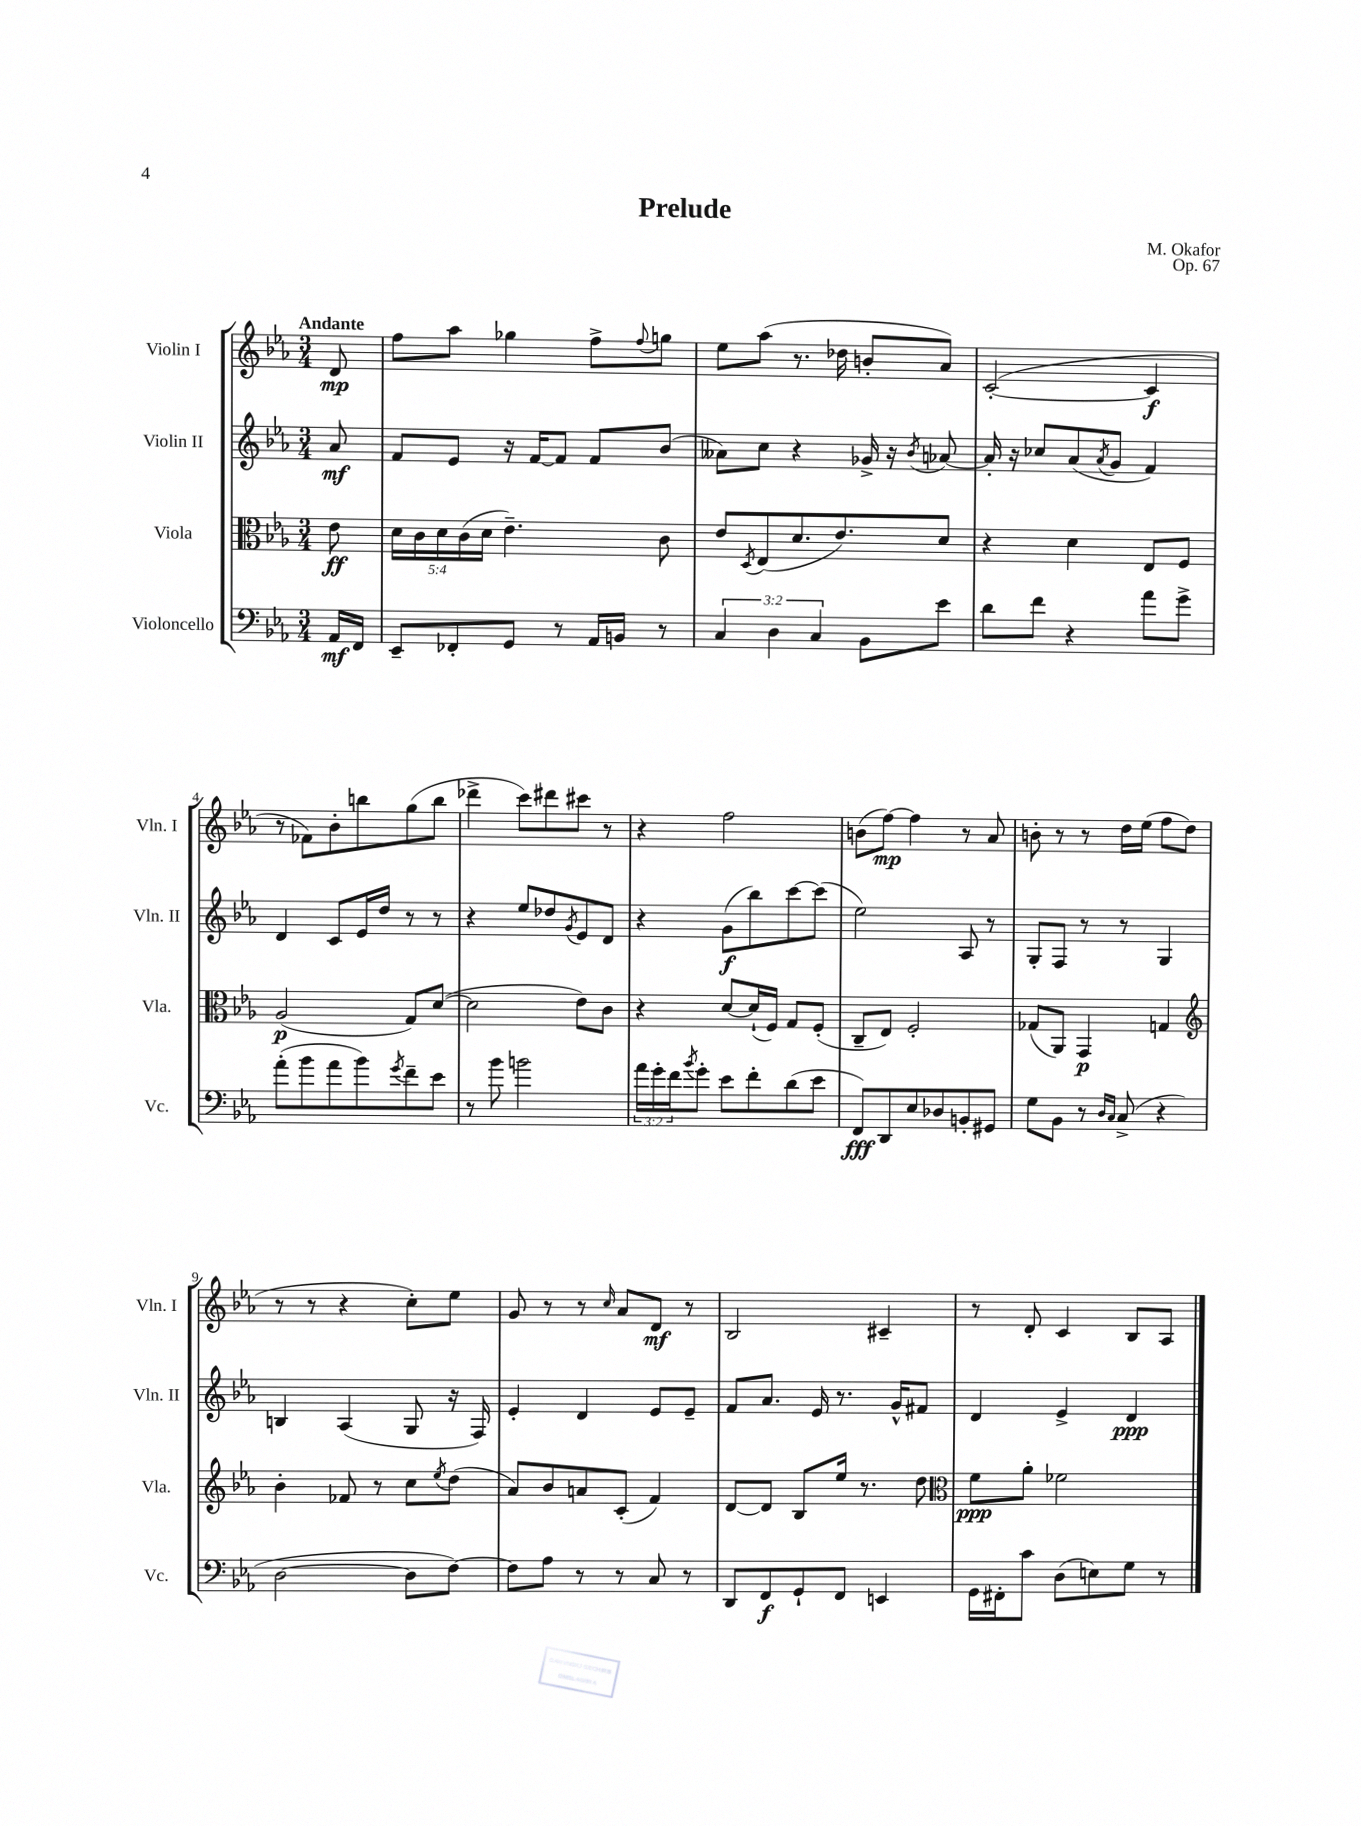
\header { title = "Prelude" composer = "M. Okafor" opus = "Op. 67" }
<<
\new StaffGroup <<
\new Staff = "s0" \with { instrumentName = "Violin I" shortInstrumentName = "Vln. I" } {
    \clef treble \key ees \major \numericTimeSignature \time 3/4 \partial 8 \tempo "Andante"
    d'8\mp |
    f''8 aes''8 ges''4 f''8-> \appoggiatura { f''8 } g''8 |
    ees''8 aes''8( r8. des''16 b'8-. aes'8) |
    c'2~-.( c'4\f |
    r8 fes'8) bes'8-. b''8 g''8( b''8 |
    des'''4-> c'''8) dis'''8 cis'''8 r8 |
    r4 f''2 |
    b'8( f''8~\mp) f''4 r8 aes'8 |
    b'8-. r8 r8 d''16 ees''16( f''8 d''8 |
    r8 r8 r4 c''8-.) ees''8 |
    g'8 r8 r8 \grace { c''16 } aes'8 d'8\mf r8 |
    bes2 cis'4-- |
    r8 d'8-. c'4 bes8 aes8 \bar "|." |
}
\new Staff = "s1" \with { instrumentName = "Violin II" shortInstrumentName = "Vln. II" } {
    \clef treble \key ees \major \numericTimeSignature \time 3/4 \partial 8
    aes'8\mf |
    f'8 ees'8 r16 f'16~ f'8 f'8 bes'8( |
    aeses'8) c''8 r4 ges'16-> r16 \acciaccatura { bes'8 } aes'8~ |
    aes'16-. r16 ces''8 aes'8( \acciaccatura { aes'8 } g'8 f'4) |
    d'4 c'8 ees'16 d''16 r8 r8 |
    r4 ees''8 des''8 \acciaccatura { g'8 } ees'8 d'8 |
    r4 g'8\f( bes''8) c'''8~ c'''8( |
    ees''2) aes8 r8 |
    g8-. f8 r8 r8 g4 |
    b4 aes4( g8 r16 f16) |
    ees'4-. d'4 ees'8 ees'8-- |
    f'8 aes'8. ees'16 r8. g'16-^ fis'8 |
    d'4 ees'4-> d'4\ppp \bar "|." |
}
\new Staff = "s2" \with { instrumentName = "Viola" shortInstrumentName = "Vla." } {
    \clef alto \key ees \major \numericTimeSignature \time 3/4 \override Staff.TupletNumber.text = #tuplet-number::calc-fraction-text \partial 8
    ees'8\ff |
    \tuplet 5/4 { d'16 c'16 d'16 c'16( d'16 } ees'4.--) c'8 |
    ees'8 \acciaccatura { d8 } ees8( d'8. ees'8.) d'8 |
    r4 d'4 ees8 f8 |
    aes2\p( g8) d'8~( |
    d'2 ees'8) c'8 |
    r4 d'8~ d'16-!( f16) g8 f8-.( |
    c8-- ees8) f2-. |
    ges8( aes,8) g,4\p g4 |
    \clef treble bes'4-. fes'8 r8 c''8 \acciaccatura { ees''8 } d''8( |
    aes'8) bes'8 a'8 c'8-.( f'4) |
    d'8~ d'8 bes8 ees''16 r8. d''8 |
    \clef alto f'8\ppp aes'8-. fes'2 \bar "|." |
}
\new Staff = "s3" \with { instrumentName = "Violoncello" shortInstrumentName = "Vc." } {
    \clef bass \key ees \major \numericTimeSignature \time 3/4 \override Staff.TupletNumber.text = #tuplet-number::calc-fraction-text \partial 8
    aes,16\mf f,16 |
    ees,8-- fes,8-. g,8 r8 aes,16 b,16 r8 |
    \tuplet 3/2 { c4 d4 c4 } bes,8 ees'8 |
    d'8 f'8 r4 aes'8 g'8-> |
    aes'8-.( bes'8 aes'8 bes'8) \acciaccatura { g'8 } f'8-- ees'8 |
    r8 bes'8 b'2 |
    \tuplet 3/2 { aes'16 g'16-. f'16 } \acciaccatura { bes'8 } g'8-. ees'8 f'8-. d'8( ees'8 |
    f,8\fff) d,8 ees8 des8 b,8-. gis,8 |
    g8 bes,8 r8 \grace { d16 c16 } c8->( r4 |
    d2~ d8 f8~) |
    f8 aes8 r8 r8 c8 r8 |
    d,8 f,8\f g,8-! f,8 e,4 |
    g,16 fis,16-. c'8 d8( e8) g8 r8 \bar "|." |
}
>>
>>
